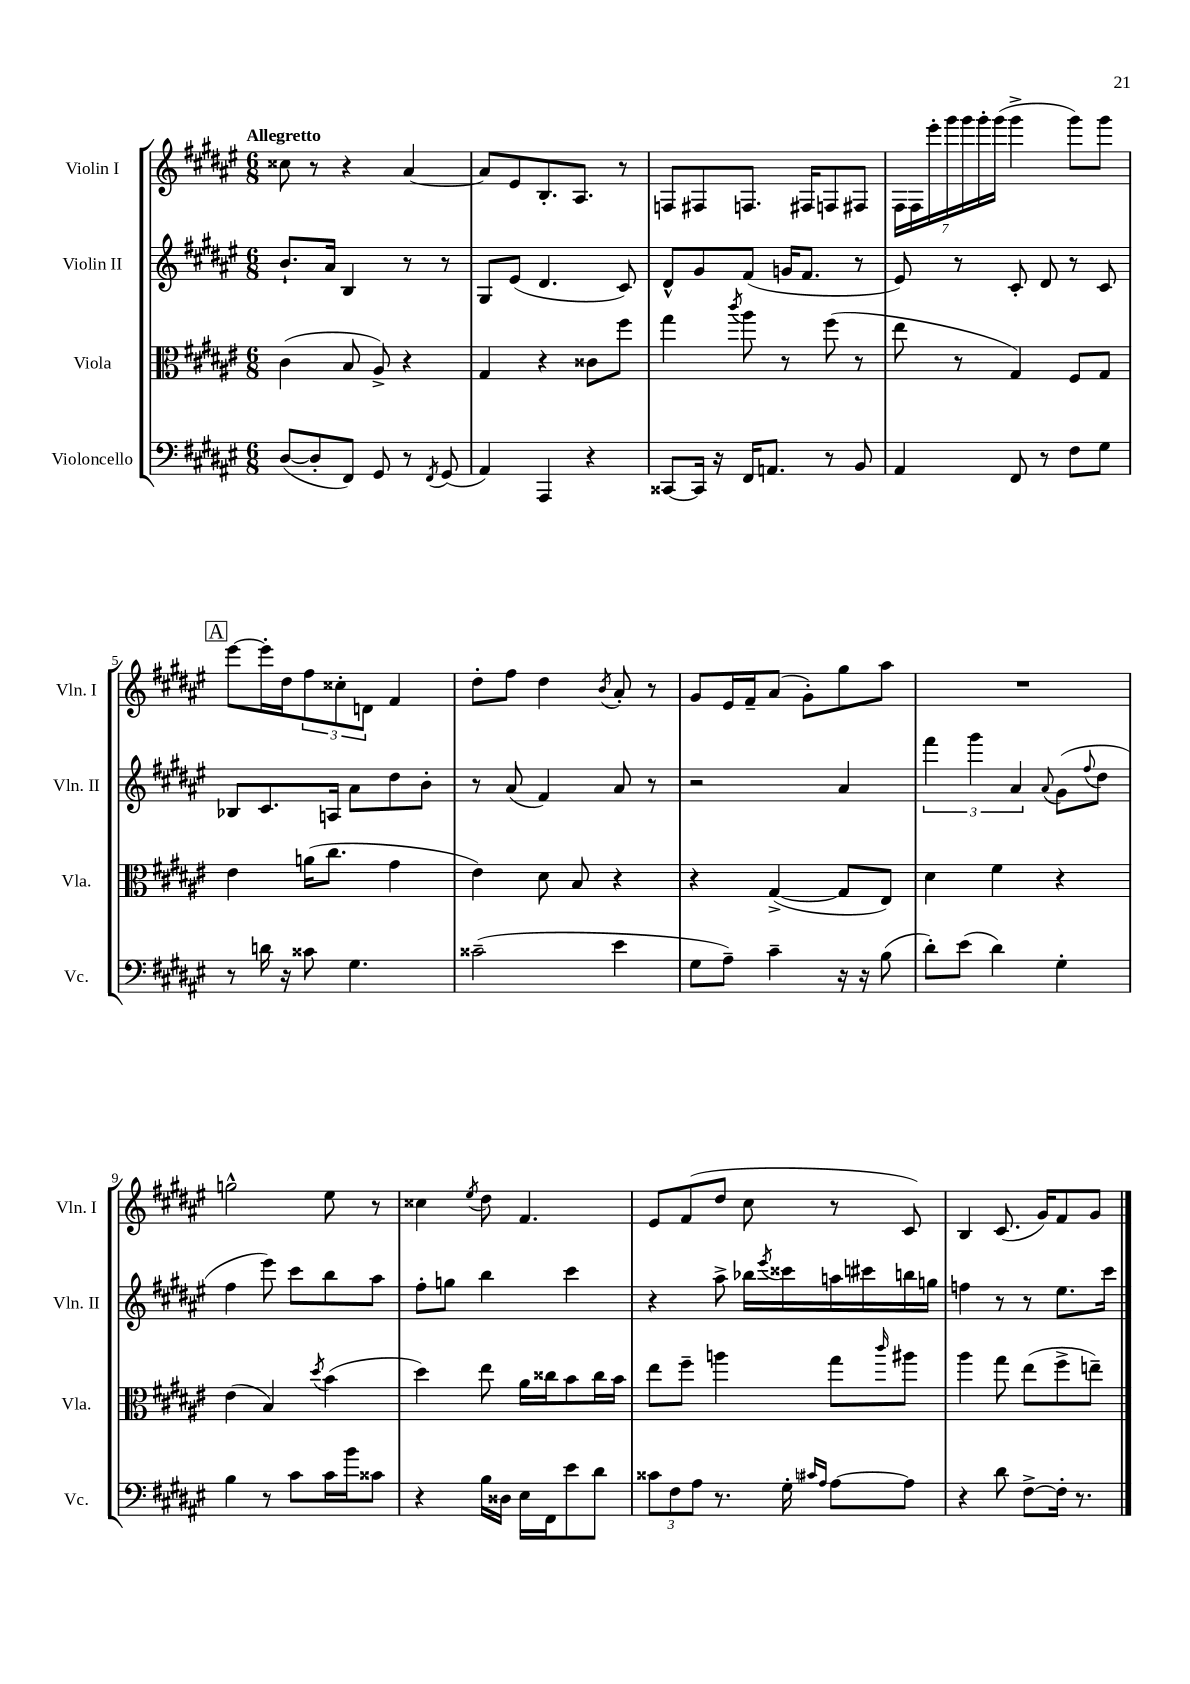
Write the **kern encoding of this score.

**kern	**kern	**kern	**kern
*staff4	*staff3	*staff2	*staff1
*clefF4	*clefC3	*clefG2	*clefG2
*k[f#c#g#d#a#e#]	*k[f#c#g#d#a#e#]	*k[f#c#g#d#a#e#]	*k[f#c#g#d#a#e#]
*M6/8	*M6/8	*M6/8	*M6/8
([8D#	(4c#	8.b`	8cc##
8D#']	.	.	8r
.	.	16a#	.
8FF#)	8B	4B	4r
8GG#	8A#^)	.	.
8r	4r	8r	[4a#
8qFF#	.	.	.
(8GG#	.	8r	.
=	=	=	=
4AA#)	4G#	8G#	8a#]
.	.	(8e#	8e#
4AAA#	4r	4.d#	8.B'
.	.	.	8.A#
4r	8c##	.	.
.	8ff#	8c#)	8r
=	=	=	=
[8CC##	4gg#	8d#^^	8F
16CC##]	.	8g#	8F#
16r	.	.	.
.	8qccc#	.	.
16FF#	8aa#	(8f#	8.F
8.AA	.	.	.
.	8r	16g	.
.	.	8.f#	16F#
8r	(8ff#	.	8F
8BB	8r	8r	8F#
=	=	=	=
4AA#	8ee#	8e#)	28F#
.	.	.	28F#
.	.	.	28eee#'
.	.	.	28ggg#
.	8r	8r	.
.	.	.	28ggg#
.	.	.	28ggg#'
.	.	.	(28ggg#
8FF#	4G#)	8c#'	4ggg#^
8r	.	8d#	.
8F#	8F#	8r	8ggg#)
8G#	8G#	8c#	8ggg#
=	=	=	=
8r	4e#	8B-	[8eee#
16d	.	8.c#	16eee#']
16r	.	.	16dd#
8c##	(16a	.	12ff#
.	8.cc#	16A	.
.	.	.	12cc##'
4.G#	.	8a#	.
.	.	.	12d
.	4g#	8dd#	4f#
.	.	8b'	.
=	=	=	=
(2c##~	4e#)	8r	8dd#'
.	.	(8a#	8ff#
.	8d#	4f#)	4dd#
.	8B	.	.
.	.	.	8qb
4e#	4r	8a#	8a#'
.	.	8r	8r
=	=	=	=
8G#	4r	2r	8g#
8A#~)	.	.	16e#
.	.	.	16f#~
4c#~	([4G#^	.	(8a#
.	.	.	8g#')
16r	8G#]	4a#	8gg#
16r	.	.	.
(8B	8E#)	.	8aa#
=	=	=	=
8d#')	4d#	6fff#	2.r
(8e#	.	.	.
.	.	6ggg#	.
4d#)	4f#	.	.
.	.	6a#	.
.	.	8qqa#	.
4G#'	4r	(8g#	.
.	.	8qqff#	.
.	.	8dd#	.
=	=	=	=
4B	(4e#	4ff#	2gg^^
8r	4B)	8eee#)	.
8c#	.	8ccc#	.
.	8qdd#	.	.
16c#	(4b	8bb	8ee#
16b	.	.	.
8c##	.	8aa#	8r
=	=	=	=
4r	4dd#)	8ff#'	4cc##
.	.	8gg	.
.	.	.	8qee#
16B	8ee#	4bb	8dd#
16D##	.	.	.
16E#	16a#	.	4.f#
16FF#	16cc##	.	.
8e#	8b	4ccc#	.
8d#	16cc##	.	.
.	16b	.	.
=	=	=	=
12c##	8ee#	4r	8e#
12F#	.	.	.
.	8ff#~	.	(8f#
12A#	.	.	.
8.r	4aa	8aa#^	8dd#
.	.	16bb-	8cc#
.	.	8qeee#	.
16G#'	.	16ccc##	.
16qqc#	.	.	.
16qqA#	.	.	.
[8A#	8gg#	16aa	8r
.	.	16ccc#	.
.	16qqccc#	.	.
8A#]	8aa#	16bb	8c#)
.	.	16gg	.
=	=	=	=
4r	4aa#	4ff	4B
8d#	8gg#	8r	(8.c#
[8F#^	(8ee#	8r	.
.	.	.	16g#)
16F#']	8ff#^	8.ee#	8f#
8.r	.	.	.
.	8ee~)	.	8g#
.	.	16ccc#	.
==	==	==	==
*-	*-	*-	*-
